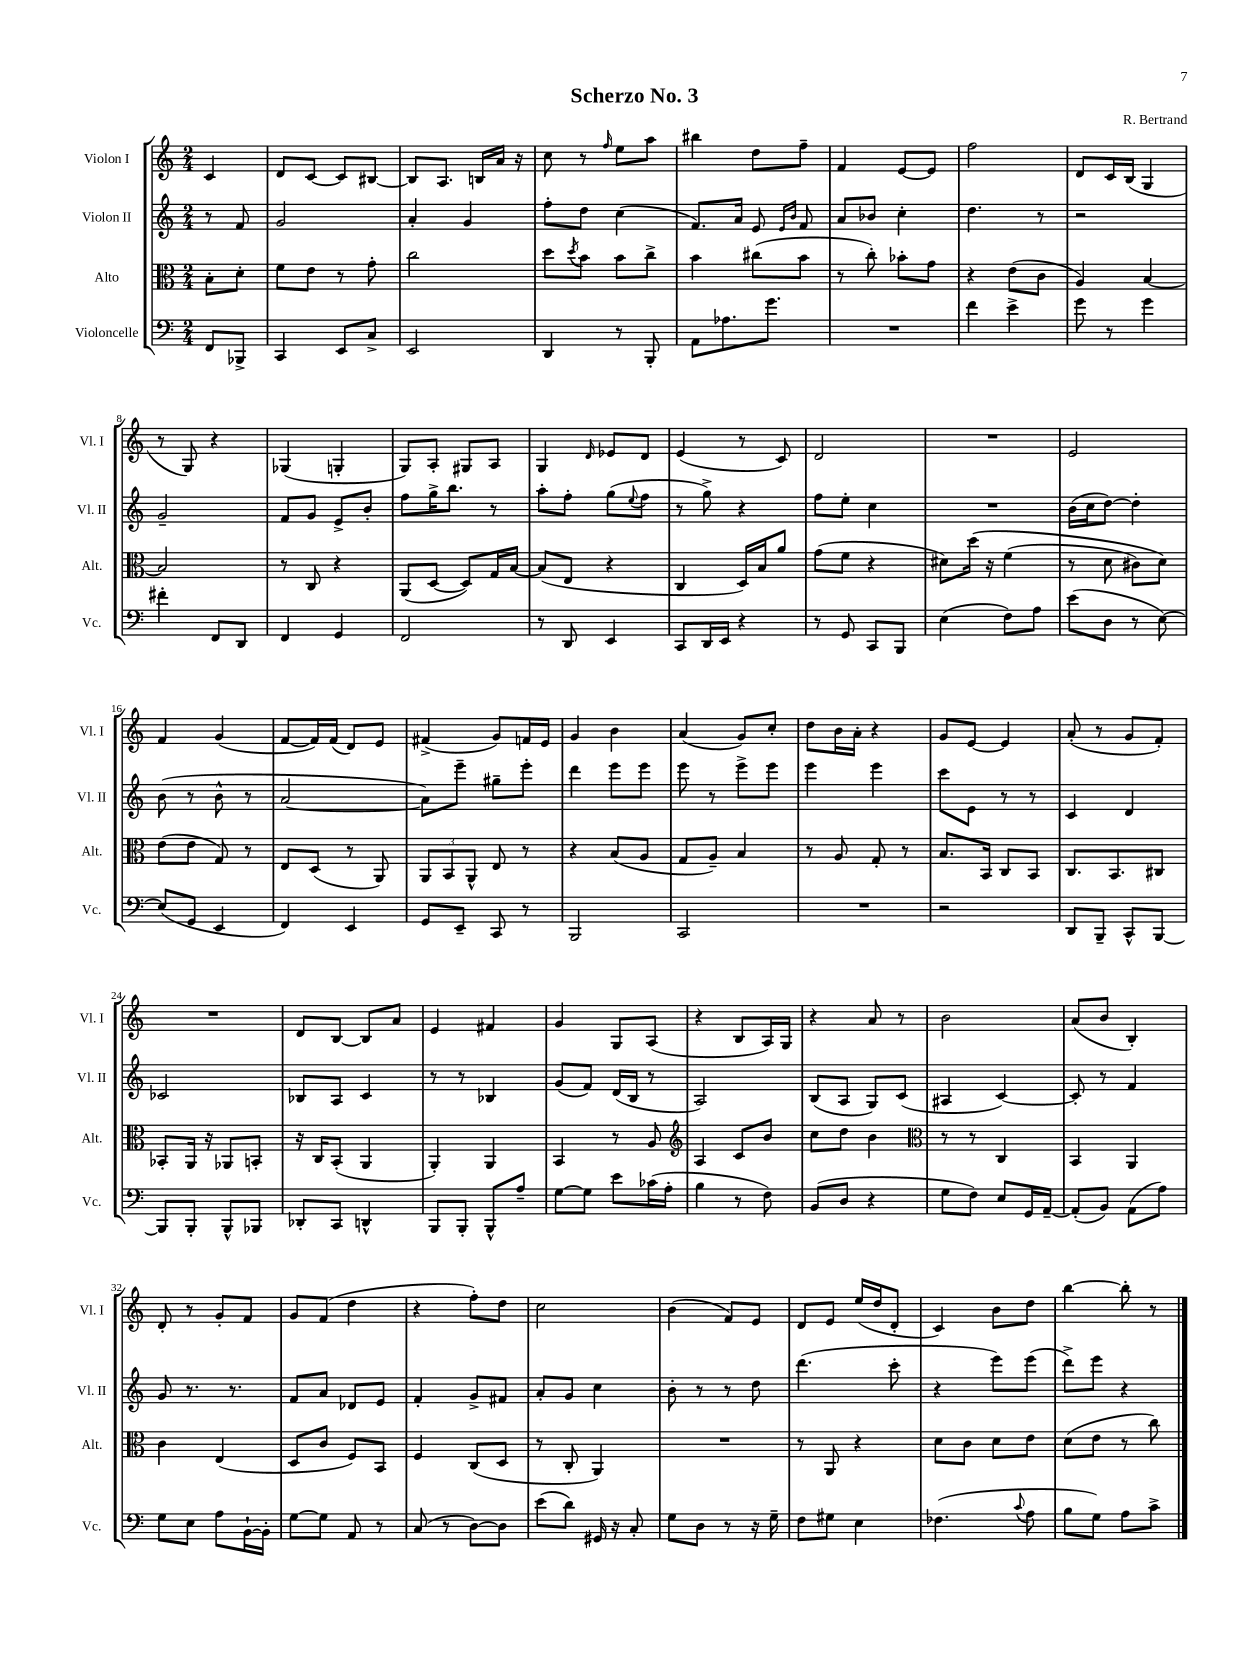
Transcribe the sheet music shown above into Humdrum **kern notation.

**kern	**kern	**kern	**kern
*staff4	*staff3	*staff2	*staff1
*clefF4	*clefC3	*clefG2	*clefG2
*k[]	*k[]	*k[]	*k[]
*M2/4	*M2/4	*M2/4	*M2/4
8FF	8B'	8r	4c
8BBB-^	8d'	8f	.
=	=	=	=
4CC	8f	2g	8d
.	8e	.	[8c
8EE	8r	.	8c]
8C^	8g'	.	[8B#
=	=	=	=
2EE	2cc	4a'	8B#]
.	.	.	8.A
.	.	4g	.
.	.	.	16B
.	.	.	16a
.	.	.	16r
=	=	=	=
4DD	8dd	8ff'	8cc
.	8qdd	.	.
.	8b	8dd	8r
.	.	.	16qqff
8r	8b	(4cc	8ee
8BBB'	8cc^	.	8aa
=	=	=	=
8AA	4b	8.f)	4bb#
8.A-	.	.	.
.	.	16a	.
.	(8cc#	8e	8dd
8.g	.	.	.
.	.	16qqe	.
.	.	16qqb	.
.	8b	8f	8ff~
=	=	=	=
2r	8r	8a	4f
.	8cc')	8b-	.
.	8b-'	4cc'	[8e
.	8g	.	8e]
=	=	=	=
4f	4r	4.dd	2ff
4e^	(8e	.	.
.	8c	8r	.
=	=	=	=
8g	4A)	2r	8d
8r	.	.	16c
.	.	.	(16B
4g	[4B	.	4G
=	=	=	=
4f#'	2B]	2g~	8r
.	.	.	8G)
8FF	.	.	4r
8DD	.	.	.
=	=	=	=
4FF	8r	8f	(4G-
.	8C	8g	.
4GG	4r	8e^	4G'
.	.	8b'	.
=	=	=	=
2FF	(8AA	8ff	8G)
.	[8D	16gg^	8A'
.	.	8.bb	.
.	8D])	.	8G#
.	16G	8r	8A
.	[16B	.	.
=	=	=	=
8r	(8B]	8aa'	4G
8DD	8E	8ff'	.
.	.	.	16qqd
4EE	4r	(8gg	8e-
.	.	8qqee	.
.	.	8ff	8d
=	=	=	=
8CC	4C	8r	(4e
16DD	.	8gg^)	.
16EE	.	.	.
4r	16D)	4r	8r
.	16B	.	.
.	8a	.	8c)
=	=	=	=
8r	(8g	8ff	2d
8GG	8f	8ee'	.
8CC	4r	4cc	.
8BBB	.	.	.
=	=	=	=
(4E	8d#)	2r	2r
.	&(16dd	.	.
.	16r	.	.
8F)	(4f	.	.
8A	.	.	.
=	=	=	=
(8e	8r	(16b	2e
.	.	16cc	.
8D	8d	[8dd)	.
8r	8c#)	4dd']	.
[8E)	8d&)	.	.
=	=	=	=
(8E]	(8e	(8b	4f
8GG	8e	8r	.
4EE	8G)	8b^^	(4g
.	8r	8r	.
=	=	=	=
4FF)	8E	[2a	[8f
.	(8D	.	16f])
.	.	.	(16f
4EE	8r	.	8d)
.	8AA)	.	8e
=	=	=	=
8GG	12AA	8a])	(4f#^
.	12BB	.	.
8EE~	.	8eee~	.
.	12AA^^	.	.
8CC	8E	8gg#~	8g)
8r	8r	8eee'	16f
.	.	.	16e
=	=	=	=
2BBB	4r	4ddd	4g
.	(8B	8eee	4b
.	8A	8eee	.
=	=	=	=
2CC	8G	8eee	(4a
.	8A~)	8r	.
.	4B	8eee^	8g)
.	.	8eee	8cc'
=	=	=	=
2r	8r	4eee	8dd
.	8A	.	16b
.	.	.	16a'
.	8G'	4eee	4r
.	8r	.	.
=	=	=	=
2r	8.B	8ccc	8g
.	.	8e	[8e
.	16BB	.	.
.	8C	8r	4e]
.	8BB	8r	.
=	=	=	=
8DD	8.C	4c	(8a'
8BBB~	.	.	8r
.	8.BB	.	.
8CC^^	.	4d	8g
[8BBB	8C#	.	8f')
=	=	=	=
8BBB]	8BB-'	2c-	2r
8BBB'	16AA	.	.
.	16r	.	.
8BBB^^	8AA-	.	.
8BBB-	8BB'	.	.
=	=	=	=
8DD-'	16r	8B-	8d
.	16C	.	.
8CC	(8BB'	8A	[8B
4DD^^	4AA	4c	8B]
.	.	.	8a
=	=	=	=
8BBB	4AA')	8r	4e
8BBB'	.	8r	.
8BBB^^	4AA	4B-	4f#
8A~	.	.	.
=	=	=	=
[8G	4BB	(8g	4g
8G]	.	8f)	.
8e	8r	(16d	8G
.	.	16B	.
(16c-	8A	8r	(8A
16A'	.	.	.
=	=	=	=
*	*clefG2	*	*
4B	4A	2A)	4r
8r	8c	.	8B
8F)	8b	.	16A)
.	.	.	16G
=	=	=	=
(8BB	8cc	(8B	4r
8D	8dd	8A	.
4r	4b	8G)	8a
.	.	(8c	8r
=	=	=	=
*	*clefC3	*	*
8G	8r	4A#	2b
8F)	8r	.	.
8E	4C	[4c)	.
16GG	.	.	.
[16AA~	.	.	.
=	=	=	=
(8AA']	4BB	8c']	(8a
8BB)	.	8r	8b
(8AA	4AA	4f	4B')
8A)	.	.	.
=	=	=	=
8G	4c	8g	8d'
8E	.	8.r	8r
8A	(4E	.	8g'
.	.	8.r	.
[16BB`	.	.	8f
16BB']	.	.	.
=	=	=	=
[8G	8D	8f	8g
8G]	8c	8a	(8f
8AA	8F)	8d-	4dd
8r	8BB	8e	.
=	=	=	=
(8C	4F	4f'	4r
8r	.	.	.
[8D)	(8C	8g^	8ff')
8D]	8D	8f#	8dd
=	=	=	=
(8e	8r	8a'	2cc
8d)	8C'	8g	.
16GG#	4AA)	4cc	.
16r	.	.	.
8C'	.	.	.
=	=	=	=
8G	2r	8b'	(4b
8D	.	8r	.
8r	.	8r	8f)
16r	.	8dd	8e
16G~	.	.	.
=	=	=	=
8F	8r	(4.ddd	8d
8G#	8AA	.	8e
4E	4r	.	(16ee
.	.	.	16dd
.	.	8ccc'	8d'
=	=	=	=
(4.F-	8d	4r	4c)
.	8c	.	.
.	8d	8eee)	8b
8qqc	.	.	.
8A	8e	(8eee	8dd
=	=	=	=
8B	(8d	8ddd^)	[4bb
8G)	8e	8eee	.
8A	8r	4r	8bb']
8c^	8cc)	.	8r
==	==	==	==
*-	*-	*-	*-
